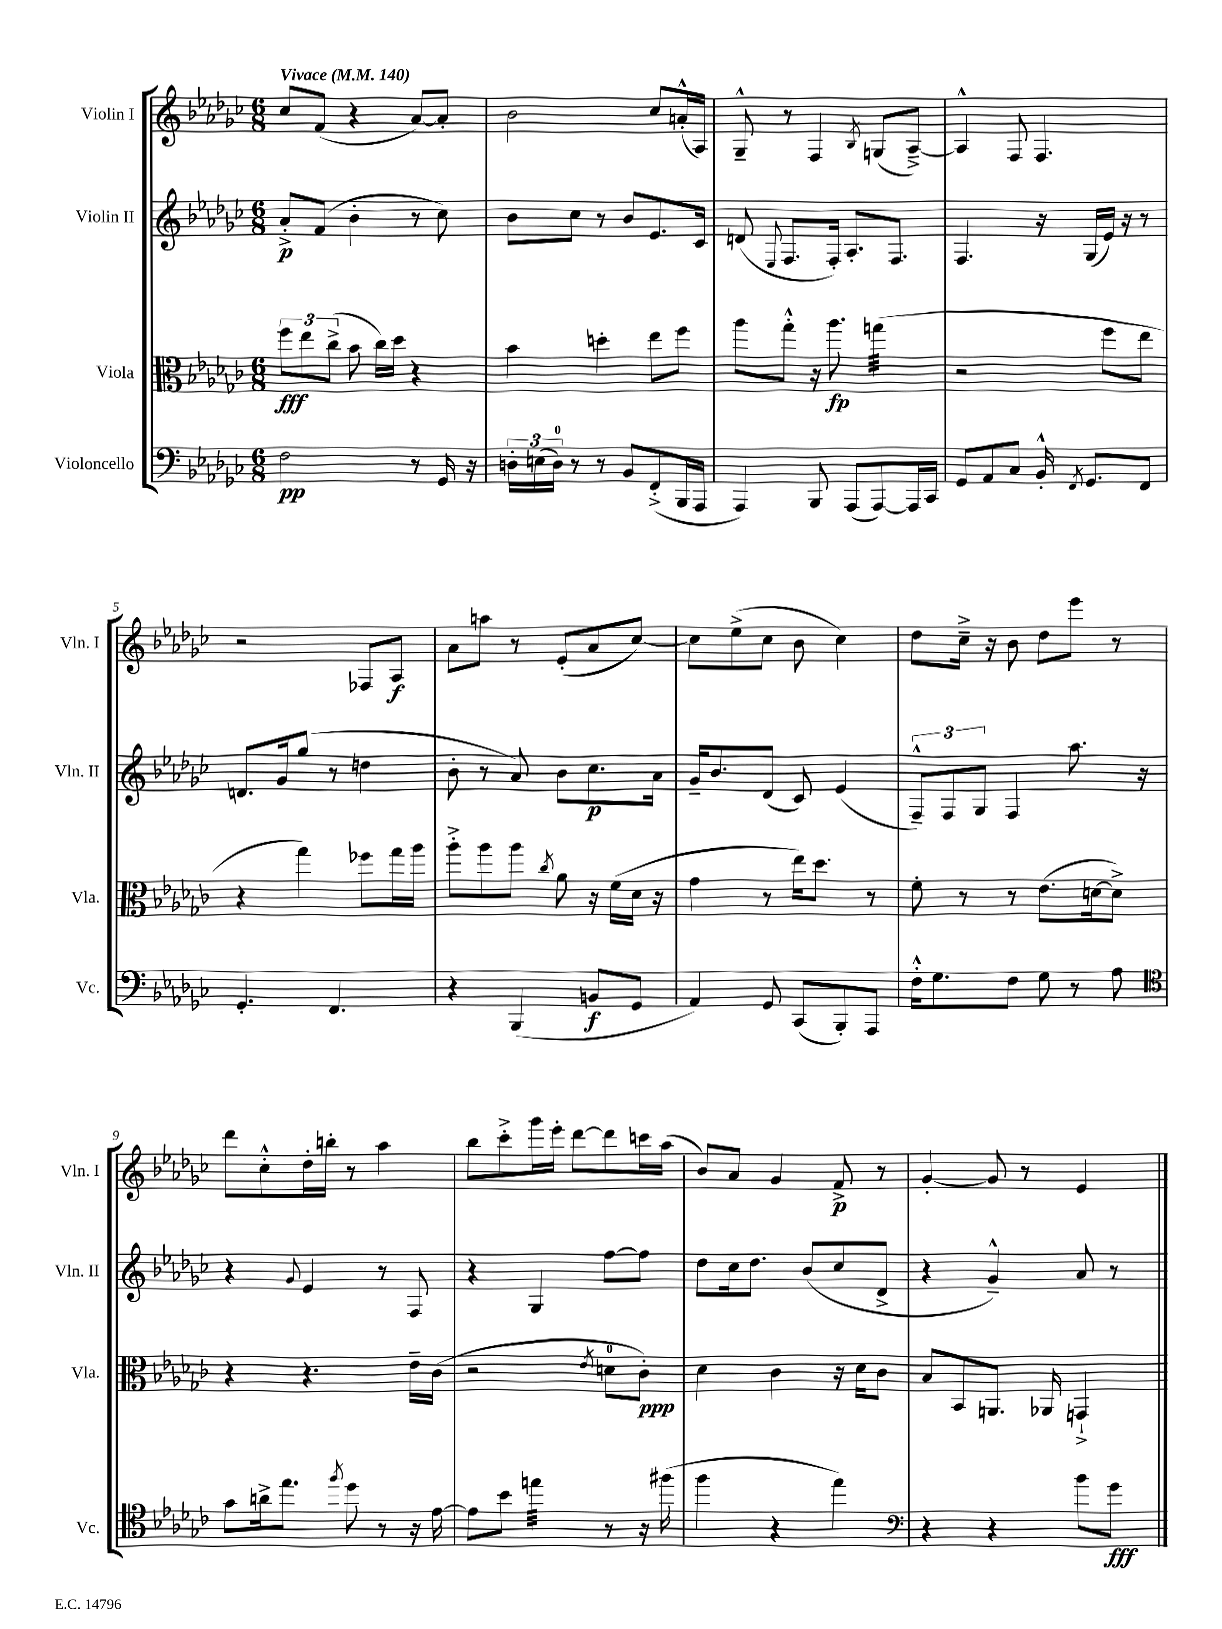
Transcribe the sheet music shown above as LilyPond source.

<<
\new StaffGroup <<
\new Staff = "s0" \with { instrumentName = "Violin I" shortInstrumentName = "Vln. I" } {
    \clef treble \key ges \major \numericTimeSignature \time 6/8 \tempo "Vivace" 4 = 140
    \autoBeamOff ces''8[ f'8]( r4 aes'8[~) aes'8]-. |
    bes'2 ces''8[ a'16-.-^( aes16]) |
    ges8---^ r8 f4 \acciaccatura { bes8 } g8[( aes8]~--->) |
    aes4-^ f8 f4. |
    r2 fes8[ aes8]\f |
    aes'8[ a''8] r8 ees'8[-.( aes'8 ces''8]~) |
    ces''8[ ees''8->( ces''8] bes'8 ces''4) |
    des''8[ ces''16]---> r16 bes'8 des''8[ ees'''8] r8 |
    des'''8[ ces''8-.-^ des''16-. b''16]-. r8 aes''4 |
    bes''8[ ces'''8-.-> ges'''16 ees'''16]-. des'''8[~ des'''8 c'''16 aes''16]( |
    bes'8[) aes'8] ges'4 f'8->\p r8 |
    ges'4~-. ges'8 r8 ees'4 \bar "|." |
}
\new Staff = "s1" \with { instrumentName = "Violin II" shortInstrumentName = "Vln. II" } {
    \clef treble \key ges \major \numericTimeSignature \time 6/8
    \autoBeamOff aes'8[-.->\p f'8]( bes'4-. r8 ces''8) |
    bes'8[ ces''8] r8 bes'8[ ees'8. ces'16] |
    d'8( \appoggiatura { ees8 } f8.[ f16]-.) aes8.[-. f8.] |
    f4. r16 ges16[( ees'16]) r16 r8 |
    d'8.[ ges'16 ges''8]( r8 d''4 |
    bes'8-. r8 aes'8) bes'8[ ces''8.\p aes'16] |
    ges'16[-- bes'8. des'8]( ces'8) ees'4( |
    \tuplet 3/2 { f8[---^) f8 ges8] } f4 aes''8. r16 |
    r4 \appoggiatura { ges'8 } ees'4 r8 f8 |
    r4 ges4 f''8[~ f''8] |
    des''8[ ces''16 des''8.] bes'8[( ces''8 des'8]-> |
    r4 ges'4---^) aes'8 r8 \bar "|." |
}
\new Staff = "s2" \with { instrumentName = "Viola" shortInstrumentName = "Vla." } {
    \clef alto \key ges \major \numericTimeSignature \time 6/8
    \autoBeamOff \tuplet 3/2 { f''8[\fff ees''8 ces''8]->( } bes'8 ces''16[) des''16] r4 |
    bes'4 d''4-. ees''8[ f''8] |
    aes''8[ ges''8]-.-^ r16 aes''8.\fp g''4:32( |
    r2 f''8[ ees''8] |
    r4 ges''4) fes''8[ ges''16 aes''16] |
    aes''8[-.-> aes''8 aes''8] \acciaccatura { ces''8 } aes'8 r16 f'16[( des'16] r16 |
    ges'4 r8 ees''16[) des''8.] r8 |
    f'8-. r8 r8 ees'8.[( d'16~ d'8]->) |
    r4 r4. ees'16[-- ces'16]( |
    r2 \acciaccatura { ees'8 } d'8[-0 ces'8]-.\ppp) |
    des'4 ces'4 r16 des'16[ ces'8] |
    bes8[ bes,8 a,8.] aes,16 g,4-!-> \bar "|." |
}
\new Staff = "s3" \with { instrumentName = "Violoncello" shortInstrumentName = "Vc." } {
    \clef bass \key ges \major \numericTimeSignature \time 6/8
    \autoBeamOff f2\pp r8 ges,16 r16 |
    \tuplet 3/2 { d16[-. e16( d16]-0) } r8 r8 bes,8[ f,8-.->( bes,,16 aes,,16] |
    aes,,4) bes,,8 aes,,8[( aes,,8~) aes,,16 ces,16] |
    ges,8[ aes,8 ces8] bes,16-.-^ \acciaccatura { f,8 } ges,8.[ f,8] |
    ges,4.-. f,4. |
    r4 bes,,4( b,8[\f ges,8] |
    aes,4) ges,8 ces,8[( bes,,8-.) aes,,8] |
    f16[-.-^ ges8. f8] ges8 r8 aes8 |
    \clef tenor ges'8[ a'16-> ees''8.] \acciaccatura { f''8 } des''8 r8 r16 ees'16~ |
    ees'8[ bes'8] e''4:32 r8 r16 fis''16( |
    f''4 r4 ees''4) |
    \clef bass r4 r4 bes'8[ ges'8]\fff \bar "|." |
}
>>
>>
